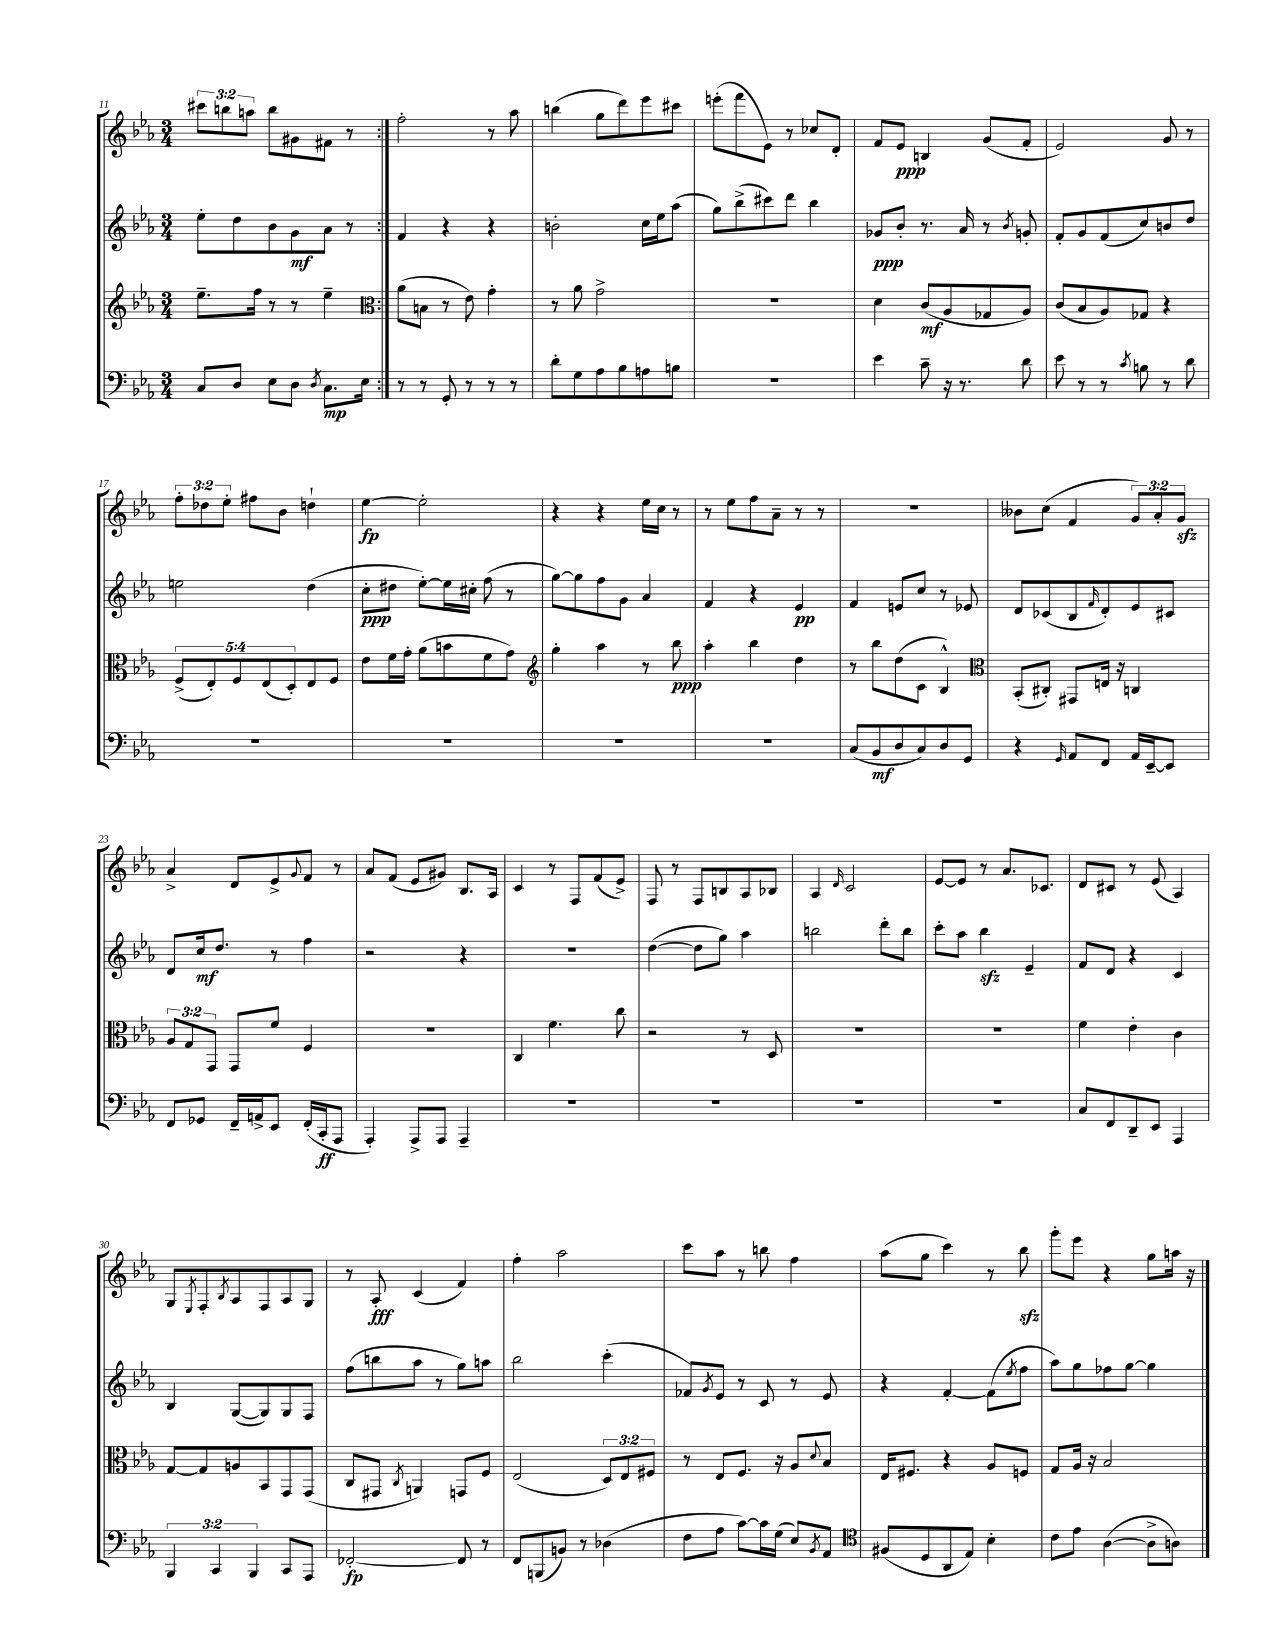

**kern	**kern	**kern	**kern
*staff4	*staff3	*staff2	*staff1
*clefF4	*clefG2	*clefG2	*clefG2
*k[b-e-a-]	*k[b-e-a-]	*k[b-e-a-]	*k[b-e-a-]
*M3/4	*M3/4	*M3/4	*M3/4
8C	8.ee-~	8ee-'	12ccc#
.	.	.	12bb
8D	.	8dd	.
.	.	.	12aa
.	16ff	.	.
8E-	8r	8b-	8bb
8D	8r	8g	8g#
8qD	.	.	.
8.C	4ee-~	8a-	8f#
.	.	8r	8r
16E-	.	.	.
=:|!	=:|!	=:|!	=:|!
*	*clefC3	*	*
8r	(8a-	4f	2ff'
8r	8B	.	.
8GG'	8r	4r	.
8r	8e-)	.	.
8r	4g'	4r	8r
8r	.	.	8aa-
=	=	=	=
8d'	8r	2b'	(4bb
8G	8a-	.	.
8A-	2g^	.	8gg
8B-	.	.	8ddd)
8A	.	16cc	8eee-
.	.	16ee-	.
8B	.	(8aa-	8ccc#
=	=	=	=
2.r	2.r	8gg)	(8eee'
.	.	(8bb-^	8fff
.	.	8ccc#)	8e-)
.	.	8ddd	8r
.	.	4bb-	8cc-
.	.	.	8d'
=	=	=	=
4e-	4d	8g-	8f
.	.	8b-'	8e-
8c~	(8c	8.r	4B
16r	8A-	.	.
8.r	.	16a-	.
.	8G-	8r	(8g
.	.	8qb-	.
8d	8A-)	8g'	8f'
=	=	=	=
8e-	(8c	8f'	2e-)
8r	8B-	8g	.
8r	8A-)	(8f	.
8qc	.	.	.
8B	8G-	8cc)	.
8r	4r	8b	8g
8d	.	8dd	8r
=	=	=	=
2.r	(10F^	2ee	12ff'
.	.	.	12dd-
.	10E-')	.	.
.	.	.	12ee-'
.	10F	.	.
.	.	.	8ff#
.	(10E-	.	.
.	.	.	8b-
.	10D')	.	.
.	8E-	(4dd	4dd`
.	8F	.	.
=	=	=	=
2.r	8e-	8cc'	[4ee-
.	16f	8dd#	.
.	16g'	.	.
.	(8a-	[8ee-')	2ee-']
.	8b	16ee-]	.
.	.	16cc#'	.
.	8f	(8ff	.
.	8g)	8r	.
=	=	=	=
*	*clefG2	*	*
2.r	4gg'	[8gg)	4r
.	.	8gg]	.
.	4aa-	8ff	4r
.	.	8g	.
.	8r	4a-	16ee-
.	.	.	16cc
.	8bb-	.	8r
=	=	=	=
2.r	4aa-'	4f	8r
.	.	.	8ee-
.	4bb-	4r	8ff
.	.	.	8a-~
.	4dd	4e-	8r
.	.	.	8r
=	=	=	=
(8C	8r	4f	2.r
8BB-	8bb-	.	.
8D	(8dd	8e	.
8C)	8c	8cc	.
8D	4B-^^)	8r	.
8GG	.	8e-	.
=	=	=	=
*	*clefC3	*	*
4r	(8BB-'	8d	8b--
.	8C#')	(8c-	(8cc
16qqGG	.	.	.
8AA-	8GG#	8B-	4f
.	.	16qqf	.
8FF	16E	8d')	.
.	16r	.	.
16AA-	4C	8e-	12g)
[16EE-~	.	.	.
.	.	.	12a-'
8EE-]	.	8c#	.
.	.	.	12g
=	=	=	=
8FF	12A-	8d	4a-^
.	12G	.	.
8GG-	.	16cc	.
.	12GG	.	.
.	.	8.dd	.
16FF~	8GG	.	8d
16AA^	.	.	.
8EE-	8f	8r	8e-^
.	.	.	8qqg
(16FF'	4F	4ff	8f
16CC'	.	.	.
8AAA-	.	.	8r
=	=	=	=
4AAA-')	2.r	2r	8a-
.	.	.	(8f
8AAA-^	.	.	8e-
8AAA-	.	.	8g#)
4AAA-~	.	4r	8.B-
.	.	.	16A-
=	=	=	=
2.r	4C	2.r	4c
.	4.f	.	8r
.	.	.	8F
.	.	.	(8f
.	8cc	.	8e-^)
=	=	=	=
2.r	2r	([4dd	8F
.	.	.	8r
.	.	8dd]	8F
.	.	8gg)	8B
.	8r	4aa-	8A-
.	8D	.	8B-
=	=	=	=
2.r	2.r	2bb	4A-
.	.	.	16qqd
.	.	.	2c
.	.	8ddd'	.
.	.	8bb	.
=	=	=	=
2.r	2.r	8ccc'	[8e-
.	.	8aa-	8e-]
.	.	4bb-	8r
.	.	.	8.a-
.	.	4e-~	.
.	.	.	8.c-
=	=	=	=
8C	4f	8f	8d
8FF	.	8d	8c#
8DD~	4e-'	4r	8r
8EE-	.	.	(8e-
4AAA-	4c	4c	4A-)
=	=	=	=
6BBB-	[8G	4B-	8G
.	.	.	8qE-
.	8G]	.	8F'
6CC	.	.	.
.	.	.	8qB-
.	8A	([8G	8A-
6BBB-	.	.	.
.	8BB-	8G])	8F
8CC	8GG	8G	8A-
8AAA-	(8GG	8F	8G
=	=	=	=
[2FF-'	8C	(8ff	8r
.	8GG#	8bb	8A-'
.	8qC	.	.
.	4AA)	8aa-	(4c
.	.	8r	.
8FF-]	8GG	8gg)	4f)
8r	8F	8aa	.
=	=	=	=
8FF	(2E-	2bb-	4ff'
(8BBB	.	.	.
8BB)	.	.	2aa-
8r	.	.	.
(4D-	12D)	(4ccc'	.
.	12E-	.	.
.	12F#	.	.
=	=	=	=
8F	8r	8f-)	8ccc
.	.	8qg	.
8A-	8E-	8e-	8aa-
[8c)	8.F	8r	8r
16c]	.	8c	8bb
(16G	16r	.	.
8E-)	8A-	8r	4ff
8qBB-	8qqd	.	.
8AA-	8B-	8e-	.
=	=	=	=
*clefC4	*	*	*
(8F#	16E-	4r	(8aa-
.	8.F#	.	.
8D	.	.	8gg
8AA-	4r	[4f'	4ccc)
8E-)	.	.	.
4B-'	8A-	(8f]	8r
.	.	8qee-	.
.	8F	8ff	8bb-
=	=	=	=
8c	8G	8aa-)	8ggg'
8e-	16A-	8gg	8eee-
.	16r	.	.
([4A-	2B-	8ff-	4r
.	.	[8gg	.
8A-^]	.	4gg]	8gg
8A)	.	.	16aa
.	.	.	16r
==	==	==	==
*-	*-	*-	*-
